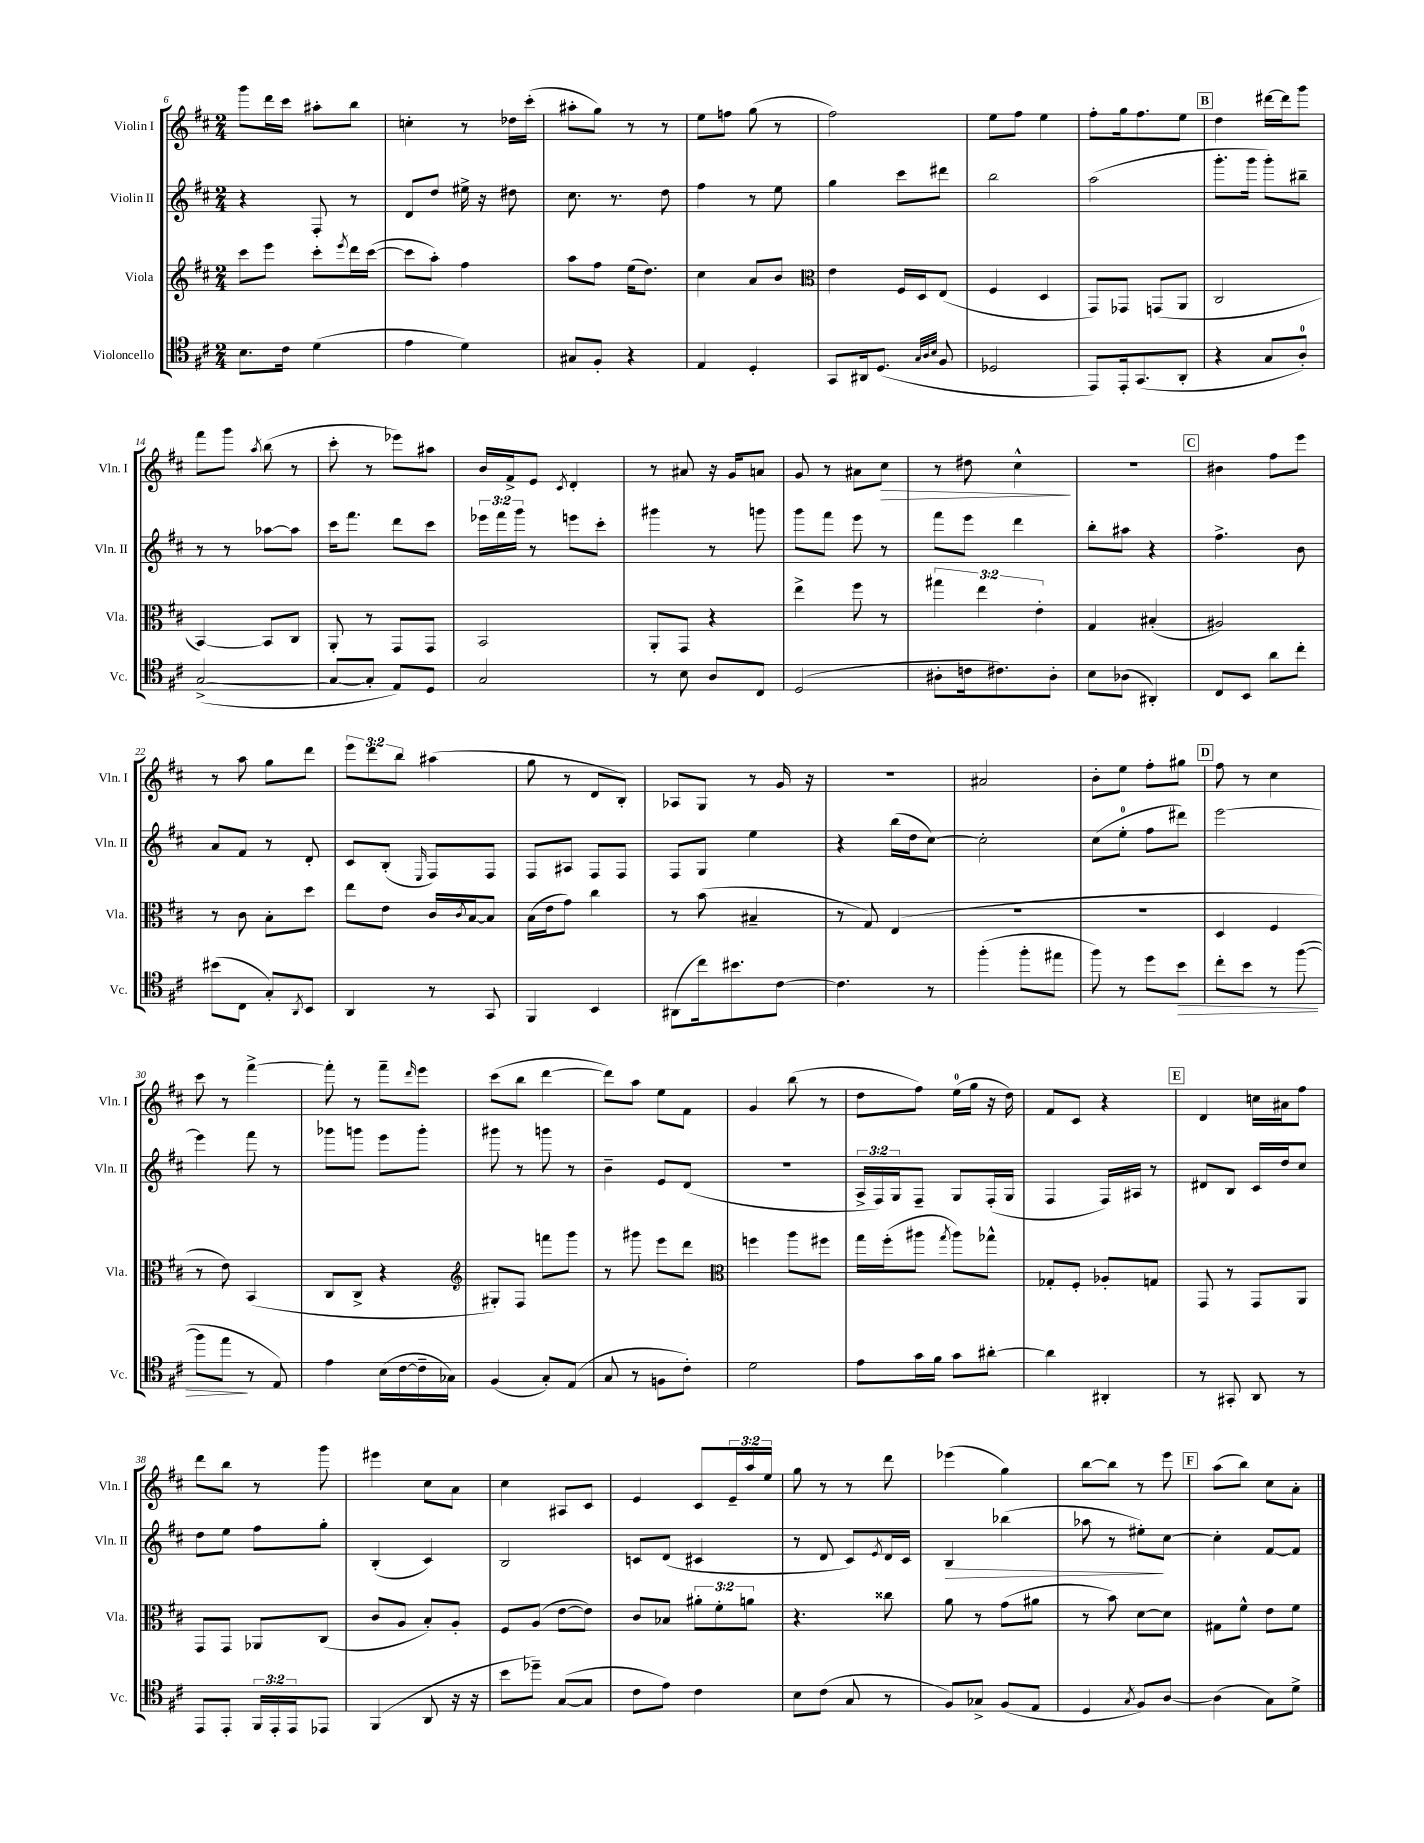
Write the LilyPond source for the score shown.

<<
\new StaffGroup <<
\new Staff = "s0" \with { instrumentName = "Violin I" shortInstrumentName = "Vln. I" } {
    \clef treble \key d \major \numericTimeSignature \time 2/4 \override Staff.TupletNumber.text = #tuplet-number::calc-fraction-text
    g'''8 d'''16 cis'''16 ais''8-. b''8 |
    c''4-. r8 des''16 cis'''16-.( |
    ais''8-. g''8) r8 r8 |
    e''8 f''8 g''8( r8 |
    fis''2) |
    e''8 fis''8 e''4 |
    fis''8-. g''16 fis''8. e''8 |
    \mark \markup { \box "B" } d''4 dis'''16~ dis'''16 g'''8 |
    fis'''8 g'''8 \acciaccatura { a''8 } b''8( r8 |
    cis'''8-. r8 ees'''8) ais''8 |
    b'16 fis'16-> e'8 \acciaccatura { cis'8 } d'4-. |
    r8 ais'8 r16 g'16 a'8 |
    g'8 r8 ais'8 cis''8\> |
    r8 dis''8 cis''4-^\! |
    R2 |
    \mark \markup { \box "C" } bis'4 fis''8 e'''8 |
    r8 a''8 g''8 d'''8 |
    \tuplet 3/2 { e'''8 d'''8 b''8 } ais''4( |
    g''8 r8 d'8 b8-.) |
    aes8 g8 r8 g'16 r16 |
    R2 |
    ais'2 |
    b'8-. e''8 fis''8-. gis''8 |
    \mark \markup { \box "D" } fis''8 r8 cis''4 |
    cis'''8 r8 fis'''4~-> |
    fis'''8-. r8 fis'''8-- \grace { d'''16 } e'''8 |
    cis'''8( b''8 d'''4~ |
    d'''8) a''8 e''8 fis'8 |
    g'4 b''8( r8 |
    d''8 fis''8) e''16-0( g''16 r16 d''16) |
    fis'8 cis'8 r4 |
    \mark \markup { \box "E" } d'4 c''16 ais'16 fis''8 |
    d'''8 b''8 r8 g'''8 |
    eis'''4 cis''8 a'8 |
    cis''4 ais8 cis'8 |
    e'4 cis'8 \tuplet 3/2 { e'16-- a''16 e''16 } |
    g''8 r8 r8 d'''8 |
    ees'''4( g''4) |
    b''8~ b''8 r8 e'''8 |
    \mark \markup { \box "F" } a''8( b''8) cis''8 a'8-. \bar "|." |
}
\new Staff = "s1" \with { instrumentName = "Violin II" shortInstrumentName = "Vln. II" } {
    \clef treble \key d \major \numericTimeSignature \time 2/4 \override Staff.TupletNumber.text = #tuplet-number::calc-fraction-text
    r4 fis8-. r8 |
    d'8 d''8 eis''16-> r16 dis''8 |
    cis''8. r8. d''8 |
    fis''4 r8 e''8 |
    g''4 cis'''8 dis'''8 |
    b''2 |
    a''2( |
    \mark \markup { \box "B" } g'''8.-. g'''16 g'''8-.) bis''8-- |
    r8 r8 aes''8~ aes''8 |
    cis'''16 fis'''8. d'''8 cis'''8 |
    \tuplet 3/2 { ees'''16 fis'''16 g'''16 } r8 e'''8 cis'''8-. |
    gis'''4 r8 g'''8 |
    g'''8 fis'''8 e'''8 r8 |
    fis'''8 e'''8 d'''4 |
    b''8-. ais''8 r4 |
    \mark \markup { \box "C" } fis''4.-> b'8 |
    a'8 fis'8 r8 d'8-. |
    cis'8 b8-.( \grace { e16 } fis8) fis8 |
    fis8 ais8 fis8 fis8 |
    fis8 g8 e''4 |
    r4 b''16( d''16 cis''8~) |
    cis''2-. |
    cis''8( e''8-0-. fis''8 dis'''8) |
    \mark \markup { \box "D" } e'''2~ |
    e'''4 fis'''8 r8 |
    ges'''8 g'''8 e'''8 g'''8-. |
    gis'''8 r8 g'''8 r8 |
    b'4-- e'8 d'8( |
    R2 |
    \tuplet 3/2 { a16-> fis16) g16 } fis8-- g8 fis16-.( g16 |
    fis4 fis16) ais16 r8 |
    \mark \markup { \box "E" } dis'8 b8 cis'16 d''16 cis''8 |
    d''8 e''8 fis''8 g''8-. |
    b4-.( cis'4) |
    b2 |
    c'8 d'8( cis'4 |
    r8 d'8 cis'8) \acciaccatura { e'8 } d'16 cis'16 |
    b4\> bes''4( |
    aes''8 r8 eis''8-.\!) cis''8~ |
    \mark \markup { \box "F" } cis''4-. fis'8~ fis'8 \bar "|." |
}
\new Staff = "s2" \with { instrumentName = "Viola" shortInstrumentName = "Vla." } {
    \clef treble \key d \major \numericTimeSignature \time 2/4 \override Staff.TupletNumber.text = #tuplet-number::calc-fraction-text
    cis'''8 e'''8 cis'''8-. \acciaccatura { e'''8 } d'''16 cis'''16~( |
    cis'''8 a''8-.) fis''4 |
    a''8 fis''8 e''16( d''8.) |
    cis''4 a'8 b'8 |
    \clef alto e'4 fis16 d16 e8( |
    fis4 d4 |
    g,8) ges,8 g,8( a,8 |
    \mark \markup { \box "B" } cis2 |
    b,4~) b,8 cis8 |
    a,8-. r8 g,8 g,8 |
    b,2 |
    a,8-. g,8 r4 |
    e''4-> fis''8 r8 |
    \tuplet 3/2 { gis''4 e''4 e'4-. } |
    g4 bis4-.( |
    \mark \markup { \box "C" } ais2) |
    r8 cis'8 b8-. d''8 |
    e''8 e'8 cis'16 \acciaccatura { cis'8 } b16~ b8 |
    b16( e'16 g'8) cis''4 |
    r8 b'8( bis4-- |
    r8 g8) e4( |
    R2 |
    R2 |
    \mark \markup { \box "D" } d4 fis4 |
    r8 e'8) b,4( |
    cis8 cis8-> r4 |
    \clef treble gis8-.) fis8 f'''8 g'''8 |
    r8 gis'''8 e'''8 d'''8 |
    \clef alto f''4 a''8 fis''8 |
    g''16 fis''16-.( ais''8 \acciaccatura { g''8 } ais''8) ges''8-^ |
    ges8-. fis8-. aes8-. g8 |
    \mark \markup { \box "E" } g,8 r8 g,8 a,8 |
    g,8 g,8 aes,8 cis8( |
    cis'8 a8 b8-.) a8-. |
    fis8 a8( e'8~ e'8) |
    cis'8 bes8 \tuplet 3/2 { ais'8-. fis'8-. a'8 } |
    r4. cisis''8 |
    a'8 r8 g'8( ais'8 |
    r8 b'8) d'8~ d'8 |
    \mark \markup { \box "F" } gis8 fis'8-^ e'8 fis'8 \bar "|." |
}
\new Staff = "s3" \with { instrumentName = "Violoncello" shortInstrumentName = "Vc." } {
    \clef tenor \key d \major \numericTimeSignature \time 2/4 \override Staff.TupletNumber.text = #tuplet-number::calc-fraction-text
    b8. cis'16 d'4( |
    e'4 d'4) |
    gis8 fis8-. r4 |
    e4 d4-. |
    g,8 ais,16 d8.( \grace { g32 a32 b32 } fis8 |
    des2 |
    e,8) e,16-. g,8.( a,8-. |
    \mark \markup { \box "B" } r4 g8 a8-0-.) |
    g2~->( |
    g8~ g8-. e8) d8 |
    g2 |
    r8 b8 a8 cis8 |
    d2( |
    ais8-. c'16 cis'8.) ais8-. |
    b8 aes8( ais,4-.) |
    \mark \markup { \box "C" } cis8 b,8 a'8 cis''8-. |
    bis'8( cis8 g8-.) \acciaccatura { a,8 } b,8 |
    a,4 r8 g,8 |
    fis,4 b,4 |
    ais,8( cis''16) bis'8. cis'8~ |
    cis'4. r8 |
    fis''4-.( fis''8-. eis''8 |
    fis''8) r8 d''8 b'8\> |
    \mark \markup { \box "D" } cis''8-. b'8 r8 fis''8~( |
    fis''8 e''8\! r8 e8) |
    e'4 b16( cis'16~ cis'16-- ges16) |
    fis4( g8-.) e8( |
    g8 r8 f8 cis'8-.) |
    d'2 |
    e'8 g'16 fis'16 g'8 ais'8~-. |
    ais'4 ais,4-. |
    \mark \markup { \box "E" } r8 gis,8-. a,8 r8 |
    e,8 e,8-. \tuplet 3/2 { fis,16 e,16-. e,16 } ees,8 |
    fis,4( a,8 r16 r16 |
    b'8 des''8--) g8~( g8 |
    cis'8 e'8) cis'4 |
    b8 cis'8( g8 r8 |
    fis8) ges8-> fis8( e8 |
    d4 \acciaccatura { g8 } fis8) a8~ |
    \mark \markup { \box "F" } a4( g8) d'8-> \bar "|." |
}
>>
>>
\layout { \context { \Score currentBarNumber = #6 } }
